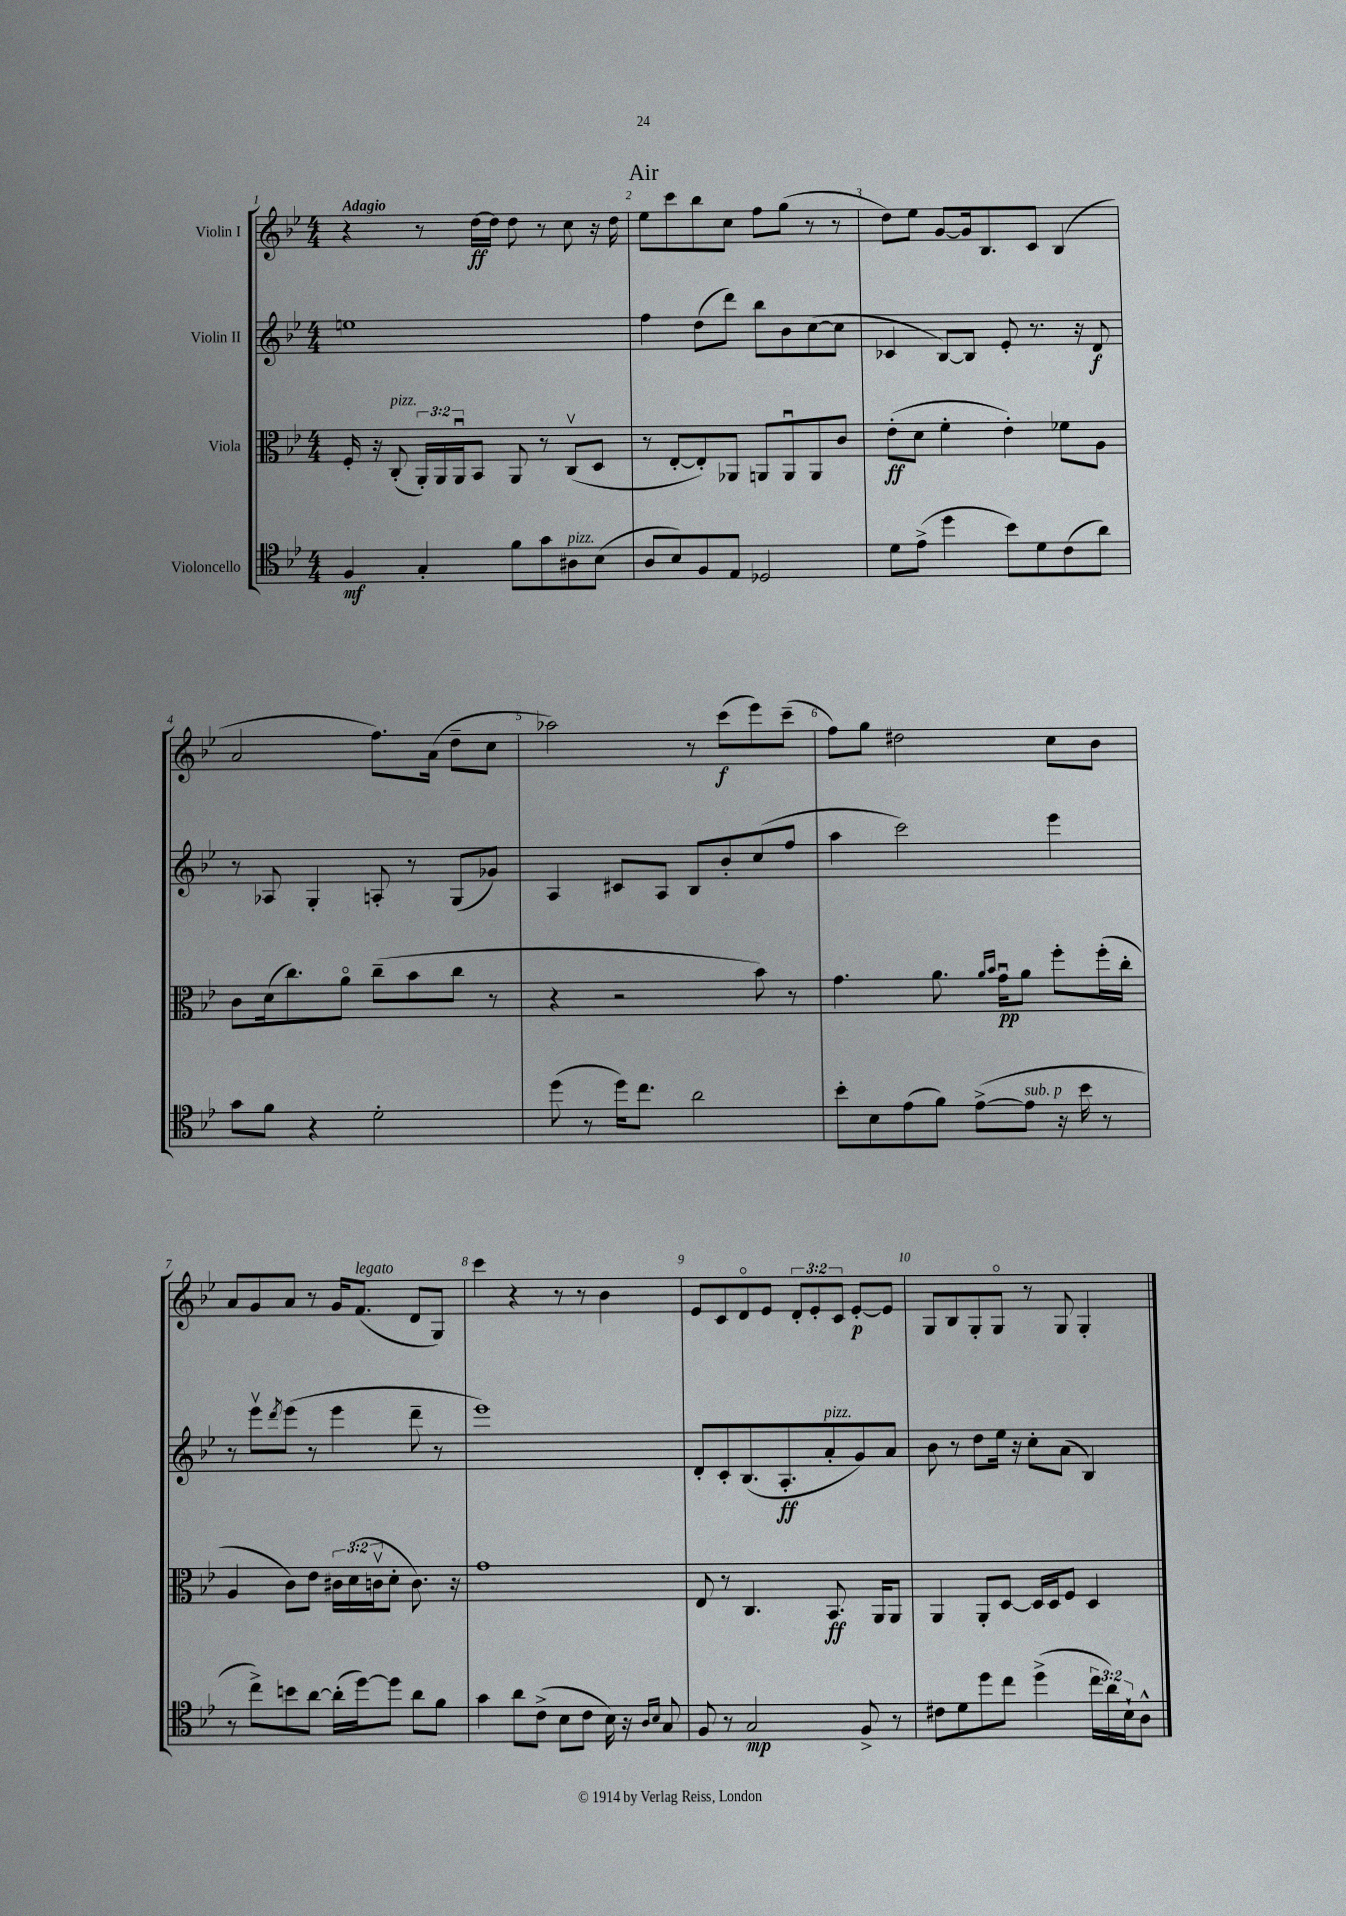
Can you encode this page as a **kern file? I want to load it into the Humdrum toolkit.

**kern	**kern	**kern	**kern
*staff4	*staff3	*staff2	*staff1
*clefC4	*clefC3	*clefG2	*clefG2
*k[b-e-]	*k[b-e-]	*k[b-e-]	*k[b-e-]
*M4/4	*M4/4	*M4/4	*M4/4
4F	16F'	1ee	4r
.	16r	.	.
.	(8C'	.	.
4G'	24AA')	.	8r
.	24AA	.	.
.	24AAu	.	.
.	8BB-	.	[16dd
.	.	.	16dd]
8f	8AA	.	8dd
8g	8r	.	8r
8A#	(8Cv	.	8cc
(8B-	8D	.	16r
.	.	.	16dd
=	=	=	=
8A	8r	4ff	8ee-
8B-)	[8E-'	.	8ccc
8F	8E-'])	(8dd	8bb-
8E-	8AA-	8ddd)	8cc
2D-	8AA	8bb-	8ff
.	8AAu	8b-	(8gg
.	8AA	([8cc	8r
.	8c	8cc]	8r
=	=	=	=
8d	(8e-'	4c-	8dd)
(8e-^	8d	.	8ee-
4dd	4f'	[8B-)	[8g
.	.	8B-]	16g]
.	.	.	8.B-
8b-)	4e-')	8e-'	.
8d	.	8.r	8c
(8c	8f-	.	(4B-
.	.	16r	.
8a)	8A	8d	.
=	=	=	=
8g	8c	8r	2a
8f	(16d	8A-	.
.	8.cc)	.	.
4r	.	4G'	.
.	8ao	.	.
2d'	(8cc~	8A'	8.ff)
.	8b-	8r	.
.	.	.	(16a
.	8cc	(8G	8dd~
.	8r	8g-)	8cc
=	=	=	=
(8dd	4r	4A	2aa-)
8r	.	.	.
16dd)	2r	8c#	.
8.cc	.	.	.
.	.	8A	.
2a	.	8B-	8r
.	.	8b-'	(8ccc
.	8b-)	(8cc	8eee-)
.	8r	8ff	(8ccc~
=	=	=	=
8b-'	4.g	4aa	8ff)
8B-	.	.	8gg
(8e-	.	2ccc)	2dd#
8f)	8.a	.	.
([8e-^	.	.	.
.	16qqa	.	.
.	16qqb-	.	.
.	16gu	.	.
8e-]	8a	.	.
16r	8ff'	4eee-	8cc
16b-	.	.	.
8r	(16ff'	.	8b-
.	16cc'	.	.
=	=	=	=
8r	4A	8r	8a
8cc^)	.	8eee-v	8g
.	.	8qddd	.
8b	8c)	(8eee-	8a
[8a	8e-	8r	8r
(16a']	24c#	4eee-	16g
.	(24d	.	.
[16dd)	.	.	(8.f
.	24cv	.	.
8dd]	8d'	.	.
8a	8.c)	8ddd~	8d
8f	.	8r	8G)
.	16r	.	.
=	=	=	=
4g	1g	1eee-)	4ccc
8a	.	.	4r
(8c^	.	.	.
8B-	.	.	8r
8c	.	.	8r
16B-)	.	.	4b-
16r	.	.	.
16qqA	.	.	.
16qqB-	.	.	.
8G	.	.	.
=	=	=	=
8F	8E-	8d'	8e-
8r	8r	8c'	8c
2G	4.C	(8.B-	8do
.	.	.	8e-
.	.	8.A'	.
.	.	.	12d'
.	.	.	12e-'
.	8.BB-	8a'	.
.	.	.	12c
8F^	.	8g)	[8e-'
.	16AA	.	.
8r	8AA	8a	8e-]
=	=	=	=
8c#	4AA	8b-	8G
8d	.	8r	8B-
8dd	8AA'	8dd	8G'
8cc	[8D	16ee-	8Go
.	.	16r	.
(4dd^	16D]	8cc'	8r
.	16D	.	.
.	8F	(8a	8G
24cc	4D	4B-)	4G'
24a)	.	.	.
24B-`	.	.	.
8A^^	.	.	.
==	==	==	==
*-	*-	*-	*-
